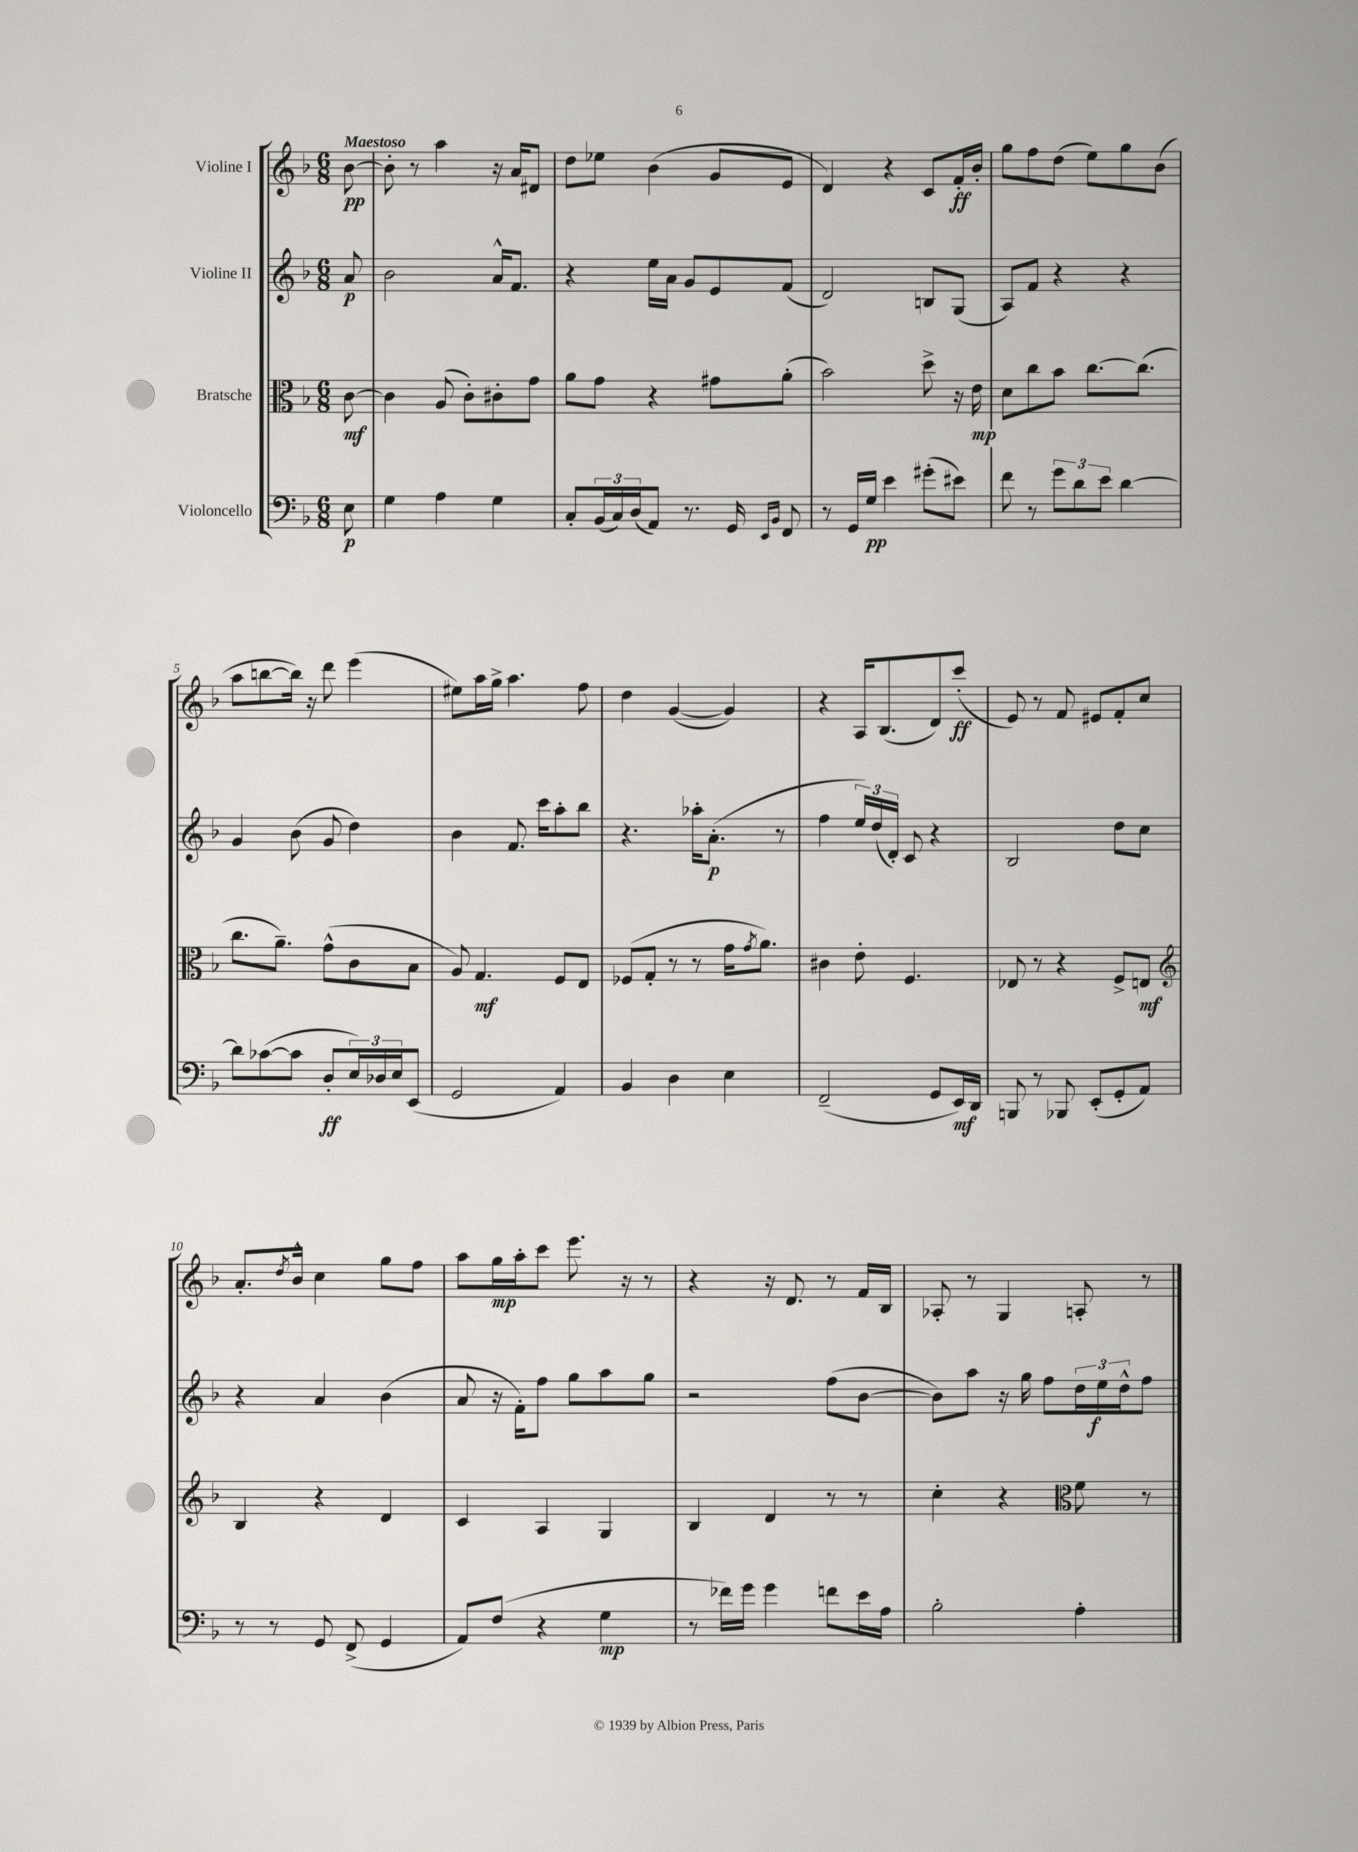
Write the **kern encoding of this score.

**kern	**kern	**kern	**kern
*staff4	*staff3	*staff2	*staff1
*clefF4	*clefC3	*clefG2	*clefG2
*k[b-]	*k[b-]	*k[b-]	*k[b-]
*M6/8	*M6/8	*M6/8	*M6/8
8E	[8c	8a	[8b-
=	=	=	=
4G	4c]	2b-	8b-']
.	.	.	8r
4A	(8A	.	4aa
.	8c')	.	.
4G	8c#'	16a^^	16r
.	.	8.f	16a
.	8g	.	8d#
=	=	=	=
8C'	8a	4r	8dd
(24BB-	8g	.	8ee-
24C)	.	.	.
(24D	.	.	.
8AA)	4r	16ee	(4b-
.	.	16a	.
8.r	.	8g	.
.	8g#	8e	8g
16GG	.	.	.
16qqEE	.	.	.
16qqBB-	.	.	.
8FF	(8a'	(8f	8e
=	=	=	=
8r	2b-)	2d)	4d)
16GG	.	.	.
16G	.	.	.
4e	.	.	4r
(8g#'	8dd^	8B	8c
8e#)	16r	(8G	16f'
.	16e	.	16b-'
=	=	=	=
8f	8d	8A)	8gg
8r	8cc	8f	8ff
12g	8b-	4r	(8dd
12d	.	.	.
.	[8.cc	.	8ee)
12e	.	.	.
[4d	.	4r	8gg
.	(8.cc]	.	.
.	.	.	(8b-
=	=	=	=
8d]	8.cc	4g	8aa
([8c-	.	.	[8bb
.	8.a~)	.	.
8c-]	.	(8b-	16bb])
.	.	.	16r
8D'	(8g^^	8g	8ddd
24E)	8c	4dd)	(4eee
24D-	.	.	.
24E	.	.	.
(8EE	8B-	.	.
=	=	=	=
2GG	8A)	4b-	8ee#)
.	4.G	.	16aa
.	.	.	16gg^
.	.	8.f	4.aa
.	.	16ccc	.
4AA)	8F	8aa'	.
.	8E	8bb-	8ff
=	=	=	=
4BB-	(8F-	4.r	4dd
.	8G'	.	.
4D	8r	.	([4g
.	8r	16aa-'	.
.	.	(8.a'	.
4E	16g	.	4g])
.	8qg	.	.
.	8.a)	.	.
.	.	8r	.
=	=	=	=
(2FF~	4c#	4ff	4r
.	8e'	24ee)	16A
.	.	(24dd	.
.	.	.	(8.B-
.	.	24d')	.
.	4.F	8c	.
8GG	.	4r	8d)
16EE)	.	.	(8ccc'
16DD	.	.	.
=	=	=	=
8BBB	8E-	2B-	8e)
8r	8r	.	8r
8BBB-	4r	.	8f
(8EE'	.	.	8e#
8GG'	8F^	8dd	8f'
8AA)	8E	8cc	8cc
=	=	=	=
*	*clefG2	*	*
8r	4B-	4r	8.a'
8r	.	.	.
.	.	.	8qdd
.	.	.	16b-^^
8GG	4r	4a	4cc
(8FF^	.	.	.
4GG	4d	(4b-	8gg
.	.	.	8ff
=	=	=	=
8AA)	4c	8a	8aa
(8F	.	16r	16gg
.	.	16f')	16aa'
4r	4A	8ff	8ccc
.	.	8gg	8.eee
4G	4G	8aa	.
.	.	.	16r
.	.	8gg	8r
=	=	=	=
8r	4B-	2r	4r
16f-)	.	.	.
16g	.	.	.
4g	4d	.	16r
.	.	.	8.d
8f	8r	(8ff	8r
16e	8r	[8b-	16f
16A	.	.	16B-
=	=	=	=
2B-'	4cc'	8b-])	8A-'
.	.	8aa	8r
.	4r	16r	4G
.	.	16gg	.
.	.	8ff	.
*	*clefC3	*	*
4A'	8f	24dd	8A'
.	.	24ee	.
.	.	24dd^^	.
.	8r	8ff	8r
==	==	==	==
*-	*-	*-	*-
